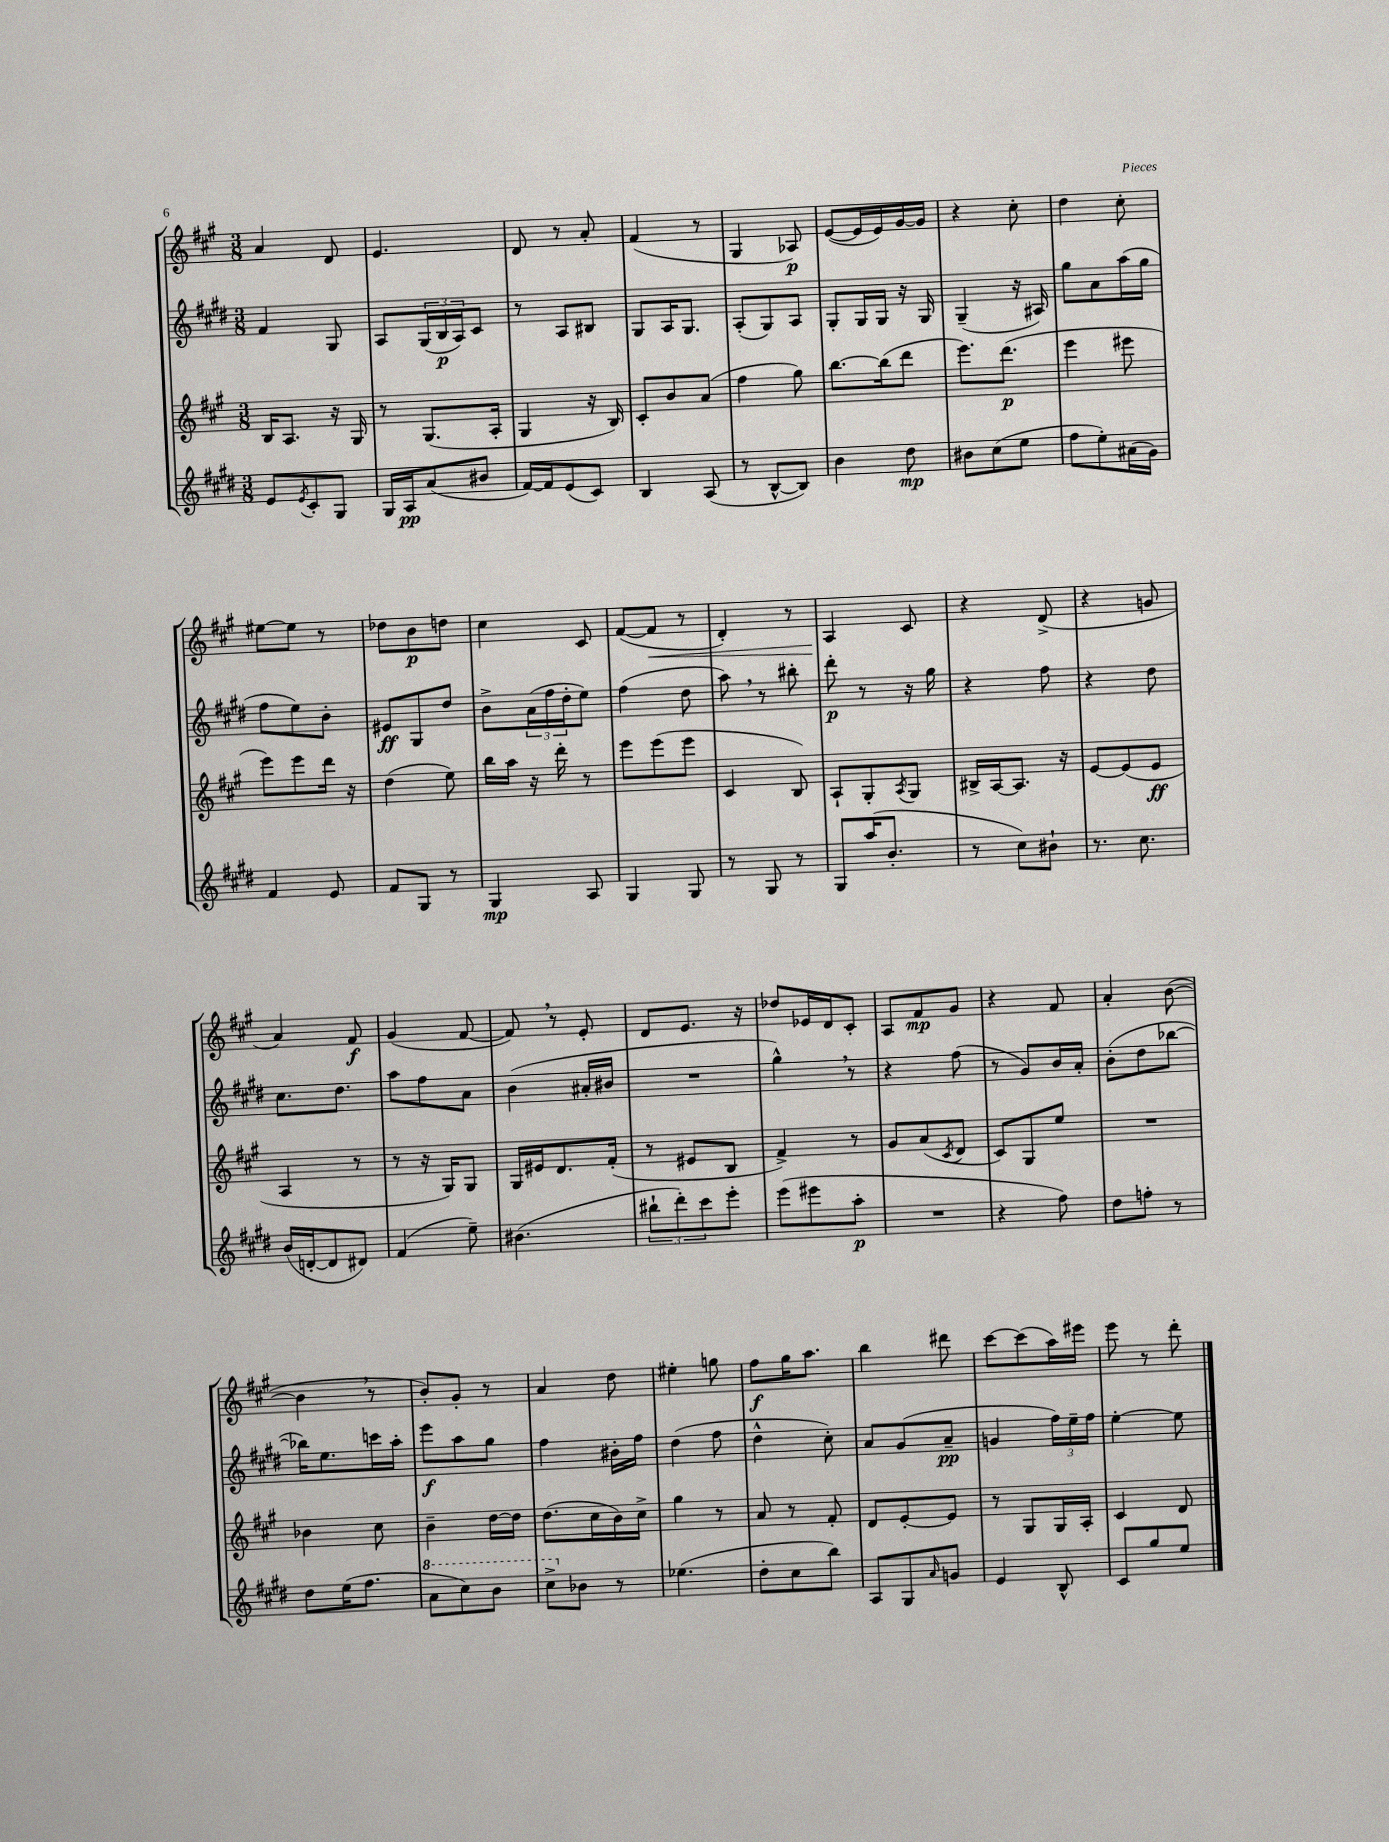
<<
\new StaffGroup <<
\new Staff = "s0" {
    \clef treble \key a \major \numericTimeSignature \time 3/8
    a'4 d'8 |
    e'4. |
    d'8 r8 a'8-. |
    fis'4( r8 |
    gis4 aes8\p) |
    e'8~( e'16 e'16) gis'16~ gis'16 |
    r4 cis''8-. |
    d''4 cis''8-. |
    eis''8~ eis''8 r8 |
    des''8 b'8\p d''8 |
    cis''4 cis'8 |
    fis'8~( fis'8\< r8 |
    d'4-.) r8 |
    a4\! cis'8 |
    r4 d'8->( |
    r4 g'8 |
    a'4) fis'8\f |
    gis'4( fis'8~ |
    fis'8) \breathe r8 e'8-. |
    d'8 e'8. r16 |
    des''8 ees'16 d'16 cis'8-. |
    a8 fis'8\mp gis'8 |
    r4 fis'8 |
    a'4-. b'8~( |
    b'4 \breathe r8 |
    b'8-.) gis'8-. r8 |
    a'4 d''8 |
    eis''4-. g''8 |
    fis''8\f gis''16 a''8. |
    b''4 dis'''8 |
    cis'''8~ cis'''8( a''16) eis'''16 |
    e'''8 r8 d'''8-. \bar "|." |
}
\new Staff = "s1" {
    \clef treble \key e \major \numericTimeSignature \time 3/8
    fis'4 gis8 |
    a8 \tuplet 3/2 { gis16( b16\p a16) } cis'8 |
    r8 a8 bis8 |
    gis8 a16 gis8. |
    a8-.( gis8) a8 |
    gis8-. gis16 gis16 r16 gis16 |
    gis4--( r16 ais16) |
    gis''8 a'8 a''16( gis''16 |
    fis''8 e''8) b'8-. |
    eis'8\ff gis8 dis''8 |
    b'8-> \tuplet 3/2 { a'16( fis''16 dis''16-. } e''8) |
    fis''4( dis''8 |
    a''8) \breathe r8 bis''8-. |
    dis'''8-.\p r8 r16 gis''16 |
    r4 fis''8 |
    r4 dis''8 |
    cis''8. dis''8. |
    a''8 fis''8 a'8 |
    b'4( ais'16-. bis'16 |
    R4. |
    gis''4-^) \breathe r8 |
    r4 fis''8( |
    r8 gis'8) b'16 a'16-. |
    b'8-.( dis''8 bes''8~ |
    bes''16) e''8. c'''16 a''16-. |
    e'''8\f a''8 gis''8 |
    fis''4 bis'16-. fis''16 |
    dis''4( fis''8 |
    dis''4-^ cis''8-.) |
    a'8 gis'8( a'8--\pp |
    g'4 \tuplet 3/2 { fis''16) e''16-- fis''16 } |
    e''4~-. e''8 \bar "|." |
}
\new Staff = "s2" {
    \clef treble \key a \major \numericTimeSignature \time 3/8
    b16 a8. r16 gis16 |
    r8 gis8.( a16-. |
    gis4 r16 b16) |
    cis'8-. b'8 a'8( |
    fis''4 gis''8) |
    b''8.~ b''16( d'''8 |
    e'''8.) d'''8.\p( |
    e'''4 eis'''8 |
    e'''8) e'''8 d'''16 r16 |
    d''4( e''8) |
    b''16 a''16 r16 d'''16-. r8 |
    e'''8 e'''8( e'''8 |
    cis'4 b8) |
    a8-! gis8-. \acciaccatura { a8 } gis8 |
    bis16-> a16~ a8. r16 |
    e'8~ e'8( e'8\ff |
    a4 r8 |
    r8 r16 gis16) gis8 |
    gis16 eis'16 d'8. fis'16-.( |
    r8 eis'8 b8 |
    fis'4->) r8 |
    gis'8 a'8( \acciaccatura { cis'8 } d'8 |
    cis'8) gis8 e''8 |
    R4. |
    bes'4 cis''8 |
    b'4-- d''16~ d''16 |
    d''8.( cis''16 b'16) cis''16-> |
    gis''4 r8 |
    a'8 r8 fis'8-. |
    d'8 e'8~-. e'8 |
    r8 gis8 gis16 a16-. |
    cis'4 d'8 \bar "|." |
}
\new Staff = "s3" {
    \clef treble \key e \major \numericTimeSignature \time 3/8
    e'8 \acciaccatura { e'8 } cis'8-. gis8 |
    gis16 a16\pp a'8( bis'8 |
    fis'16~) fis'16 e'8( cis'8) |
    b4 a8( |
    r8 b8~-^ b8) |
    b'4 dis''8\mp |
    bis'8 cis''8( e''8 |
    fis''8 e''8-.) ais'16( gis'16) |
    fis'4 e'8 |
    fis'8 gis8 r8 |
    gis4\mp a8 |
    gis4 gis8 |
    r8 gis8 r8 |
    gis8 a''16( b'8.-. |
    r8 cis''8) bis'8-! |
    r8. cis''8. |
    b'16( d'16~-. d'8 dis'8) |
    fis'4( e''8--) |
    bis'4.( |
    \tuplet 3/2 { bis''8-! dis'''8-.) cis'''8 } e'''8-. |
    e'''8( eis'''8 a''8-.\p |
    R4. |
    r4 fis''8) |
    dis''8 f''8-. r8 |
    dis''8 e''16( fis''8. |
    \ottava #1 a''8 cis'''8) b''8 |
    cis'''8-> \ottava #0 bes'8 r8 |
    ees''4.( |
    dis''8-. cis''8 b''8) |
    a8 gis8 \grace { a'16 } g'8 |
    e'4 b8-^ |
    cis'8 gis''8 e''8 \bar "|." |
}
>>
>>
\layout { \context { \Score \remove "Bar_number_engraver" } }
